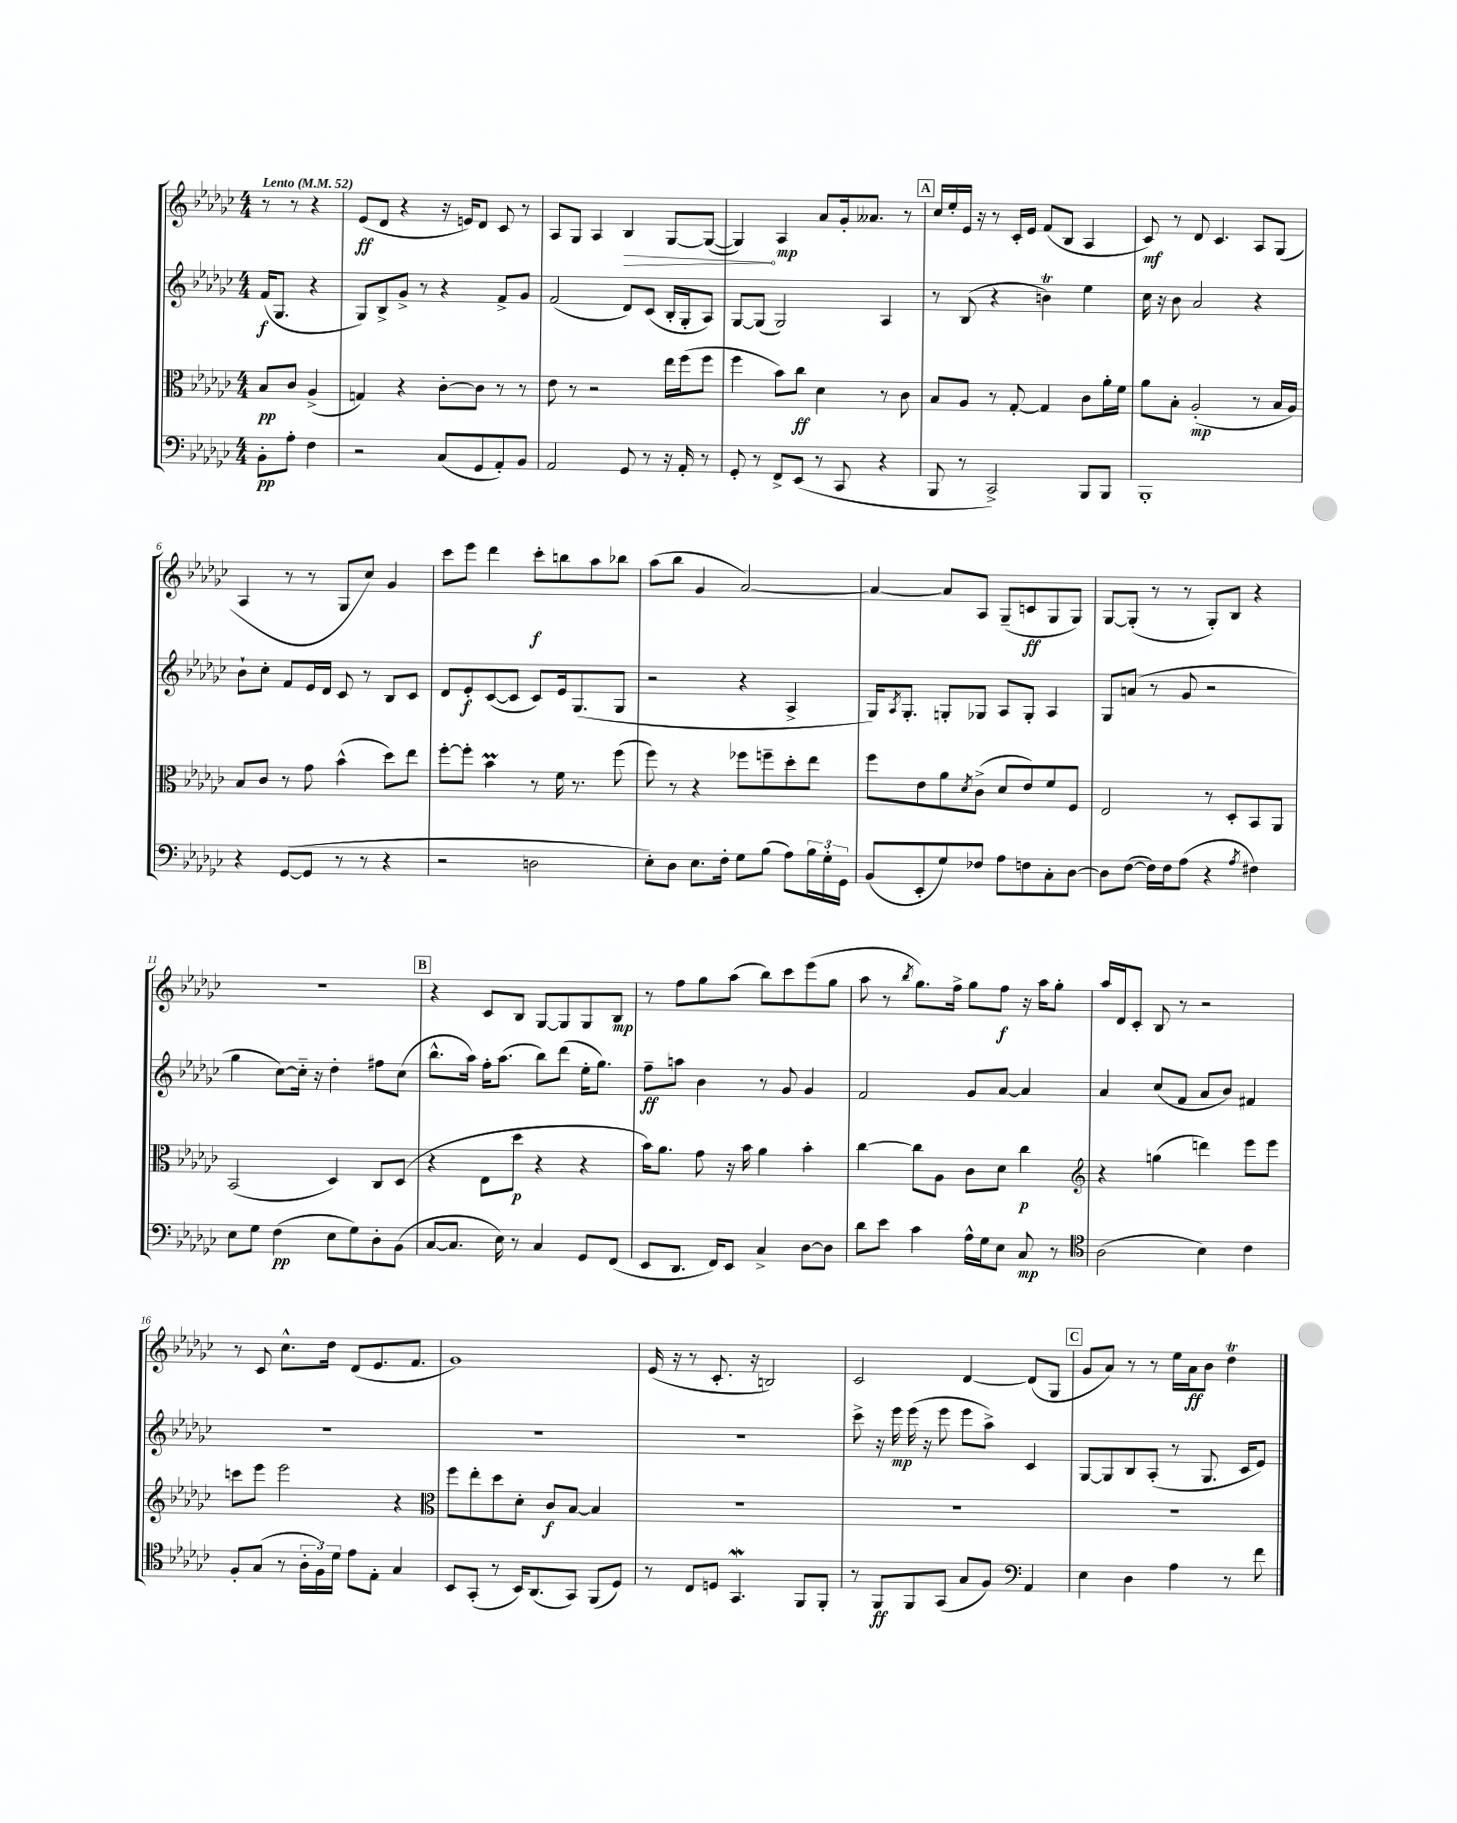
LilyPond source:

<<
\new StaffGroup <<
\new Staff = "s0" {
    \clef treble \key ges \major \numericTimeSignature \time 4/4 \partial 2 \tempo "Lento" 4 = 52
    r8 r8 r4 |
    ees'8\ff( des'8 r4 r16 e'16) des'8 ces'8 r8 |
    aes8 ges8 aes4 \once \override Hairpin.circled-tip = ##t bes4\> ges8~ ges8~( |
    ges4\!) aes4\mp aes'8 ges'16-. aeses'8. r8 |
    \mark \markup { \box "A" } ces''16 ees''16-. ees'16 r16 r8 ces'16-. ees'16 f'8( bes8 aes4 |
    ces'8\mf) r8 des'8 ces'4. aes8 ges8( |
    aes4 r8 r8 ges8 ces''8) ges'4 |
    ces'''8 ees'''8 des'''4 ces'''8-.\f b''8 aes''8 bes''8 |
    aes''8( bes''8 ges'4 aes'2~) |
    aes'4~ aes'8 aes8 ges8--( c'8\ff ges8 ges8) |
    ges8~ ges8-.( r8 r8 ges8-.) bes8 r4 |
    R1 |
    \mark \markup { \box "B" } r4 ces'8 bes8 ges8~ ges8 ges8 bes8\mp |
    r8 f''8 ges''8 aes''8( bes''8) ces'''8 ees'''8( ges''8 |
    aes''8 r8 \acciaccatura { bes''8 } ges''8.) f''16-> ges''8 f''8\f r16 aes''16 ges''8-. |
    aes''16 des'16 ces'8-. bes8 r8 r2 |
    r8 ces'8 ces''8.-^ des''16 des'8( ees'8. f'8. |
    ges'1) |
    ees'16( r16 r8 ces'8.-. r16 b2) |
    ces'2 des'4~ des'8( ges8 |
    \mark \markup { \box "C" } ges'8 aes'8) r8 r8 ees''16 aes'16\ff bes'8 des''4\trill \bar "|." |
}
\new Staff = "s1" {
    \clef treble \key ges \major \numericTimeSignature \time 4/4 \partial 2
    f'16\f( ges8. r4 |
    ges8) bes8-> ges'8-> r8 r4 f'8-> ges'8 |
    f'2( des'8) ces'8( bes16-. ges16-. aes8) |
    ges8~ ges8( ges2) aes4 |
    \mark \markup { \box "A" } r8 bes8( r4 b'4\trill) ees''4 |
    ces''16 r16 bes'8 aes'2 r4 |
    bes'8-! ces''8-. f'8 ees'16 des'16 ces'8 r8 bes8 ces'8 |
    des'8 ees'8-.\f ces'8~( ces'8 ces'8) ees'16 ges8.( ges8 |
    r2 r4 aes4-> |
    ges16) \acciaccatura { aes8 } ges8.-. g8-. ges8 aes8 ges8-. aes4 |
    ges8 a'8( r8 ges'8 r2 |
    ges''4 ces''8~) ces''16-_ r16 des''4-. fis''8 ces''8( |
    \mark \markup { \box "B" } bes''8.-^ aes''16) f''16-. aes''8.( bes''8) des'''8( ees''16-. ges''8.) |
    f''8--\ff a''8 bes'4 r8 ges'8 ges'4 |
    f'2 ges'8 aes'8~ aes'4 |
    aes'4 ces''8( f'8 aes'8 bes'8) fis'4 |
    R1 |
    R1 |
    R1 |
    ces'''8-> r16 ees'''16\mp ees'''16( r16 ees'''8 ees'''8 aes''8->) ces'4 |
    \mark \markup { \box "C" } ges8~ ges8 bes8 aes8-.( r8 ges8. ces'16 ees'8) \bar "|." |
}
\new Staff = "s2" {
    \clef alto \key ges \major \numericTimeSignature \time 4/4 \partial 2
    bes8\pp ces'8 aes4->( |
    g4) r4 ces'8~-. ces'8 r8 r8 |
    ees'8 r8 r2 ees''16 f''16( f''8 |
    f''4 bes'8) ces''8\ff des'4 r8 ces'8 |
    \mark \markup { \box "A" } bes8 aes8 r8 ges8~-. ges4 ces'8 aes'16-. f'16 |
    aes'8 bes8-. aes2-.\mp( r8 bes16 aes16) |
    bes8 ces'8 r8 ges'8 bes'4-^( des''8) ees''8 |
    f''8~-. f''8-. bes'4\prall r8 f'16 r8. f''8( |
    f''8) r8 r4 fes''8 f''8-- des''8-. ees''8 |
    f''8 ees'8 aes'8 \acciaccatura { des'8 } ces'8->( des'8 ees'8) f'8 f8 |
    ees2 r8 des8-. bes,8 aes,8 |
    bes,2( des4) ces8 des8( |
    \mark \markup { \box "B" } r4 ees8 des''8\p r4 r4 |
    bes'16) aes'8. ges'8 r16 bes'16 aes'4 bes'4-. |
    ces''4~ ces''8 aes8 ces'8 des'8 ces''4\p |
    \clef treble r4 g''4( d'''4) ees'''8 ees'''8 |
    c'''8 ees'''8 ees'''2 r4 |
    \clef alto f''8 ees''8-. des''8 des'8-. ces'8\f bes8~ bes4 |
    R1 |
    R1 |
    \mark \markup { \box "C" } R1 \bar "|." |
}
\new Staff = "s3" {
    \clef bass \key ges \major \numericTimeSignature \time 4/4 \partial 2
    bes,8-.\pp aes8-. f4 |
    r2 ces8( ges,8 aes,8-.) bes,8 |
    aes,2 ges,8 r8 r16 aes,16-. r8 |
    ges,8-. r8 f,8-> ees,8( r8 ces,8 r4 |
    \mark \markup { \box "A" } bes,,8 r8 ces,2->) bes,,8 bes,,8 |
    bes,,1-. |
    r4 ges,8~( ges,8 r8 r8 r4 |
    r2 d2 |
    ees8-.) des8 ees8. f16-. ges8 bes8( aes8) \tuplet 3/2 { bes16 ges16-. ges,16 } |
    bes,8( ees,8-. ges8) fes8 aes8 f8 ces8-. des8~ |
    des8 f8~( f16) f16 aes8( r4 \acciaccatura { aes8 } fis4) |
    ees8 ges8 f4\pp( ees8 ges8) des8-. bes,8( |
    \mark \markup { \box "B" } ces8~ ces8. ees16) r8 ces4 ges,8 f,8( |
    ees,8 des,8. f,16) ees,8 ces4-> des8~ des8 |
    des'8 ees'8 ces'4 aes16-^ ges16 ees8 ces8\mp r8 |
    \clef tenor aes2( bes4) ces'4 |
    f8-. ges8( r8 \tuplet 3/2 { aes16-. f16) des'16 } ees'8 ees8-. ges4 |
    bes,8 ges,8-.( r8 bes,16) aes,8.( ges,8) f,8( des8) |
    r8 ces8 d8 ges,4.\mordent f,8 f,8-. |
    r8 f,8\ff f,8 ges,8( ges8 f8) \clef bass aes,4 |
    \mark \markup { \box "C" } ees4 des4 aes4 r8 f'8 \bar "|." |
}
>>
>>
